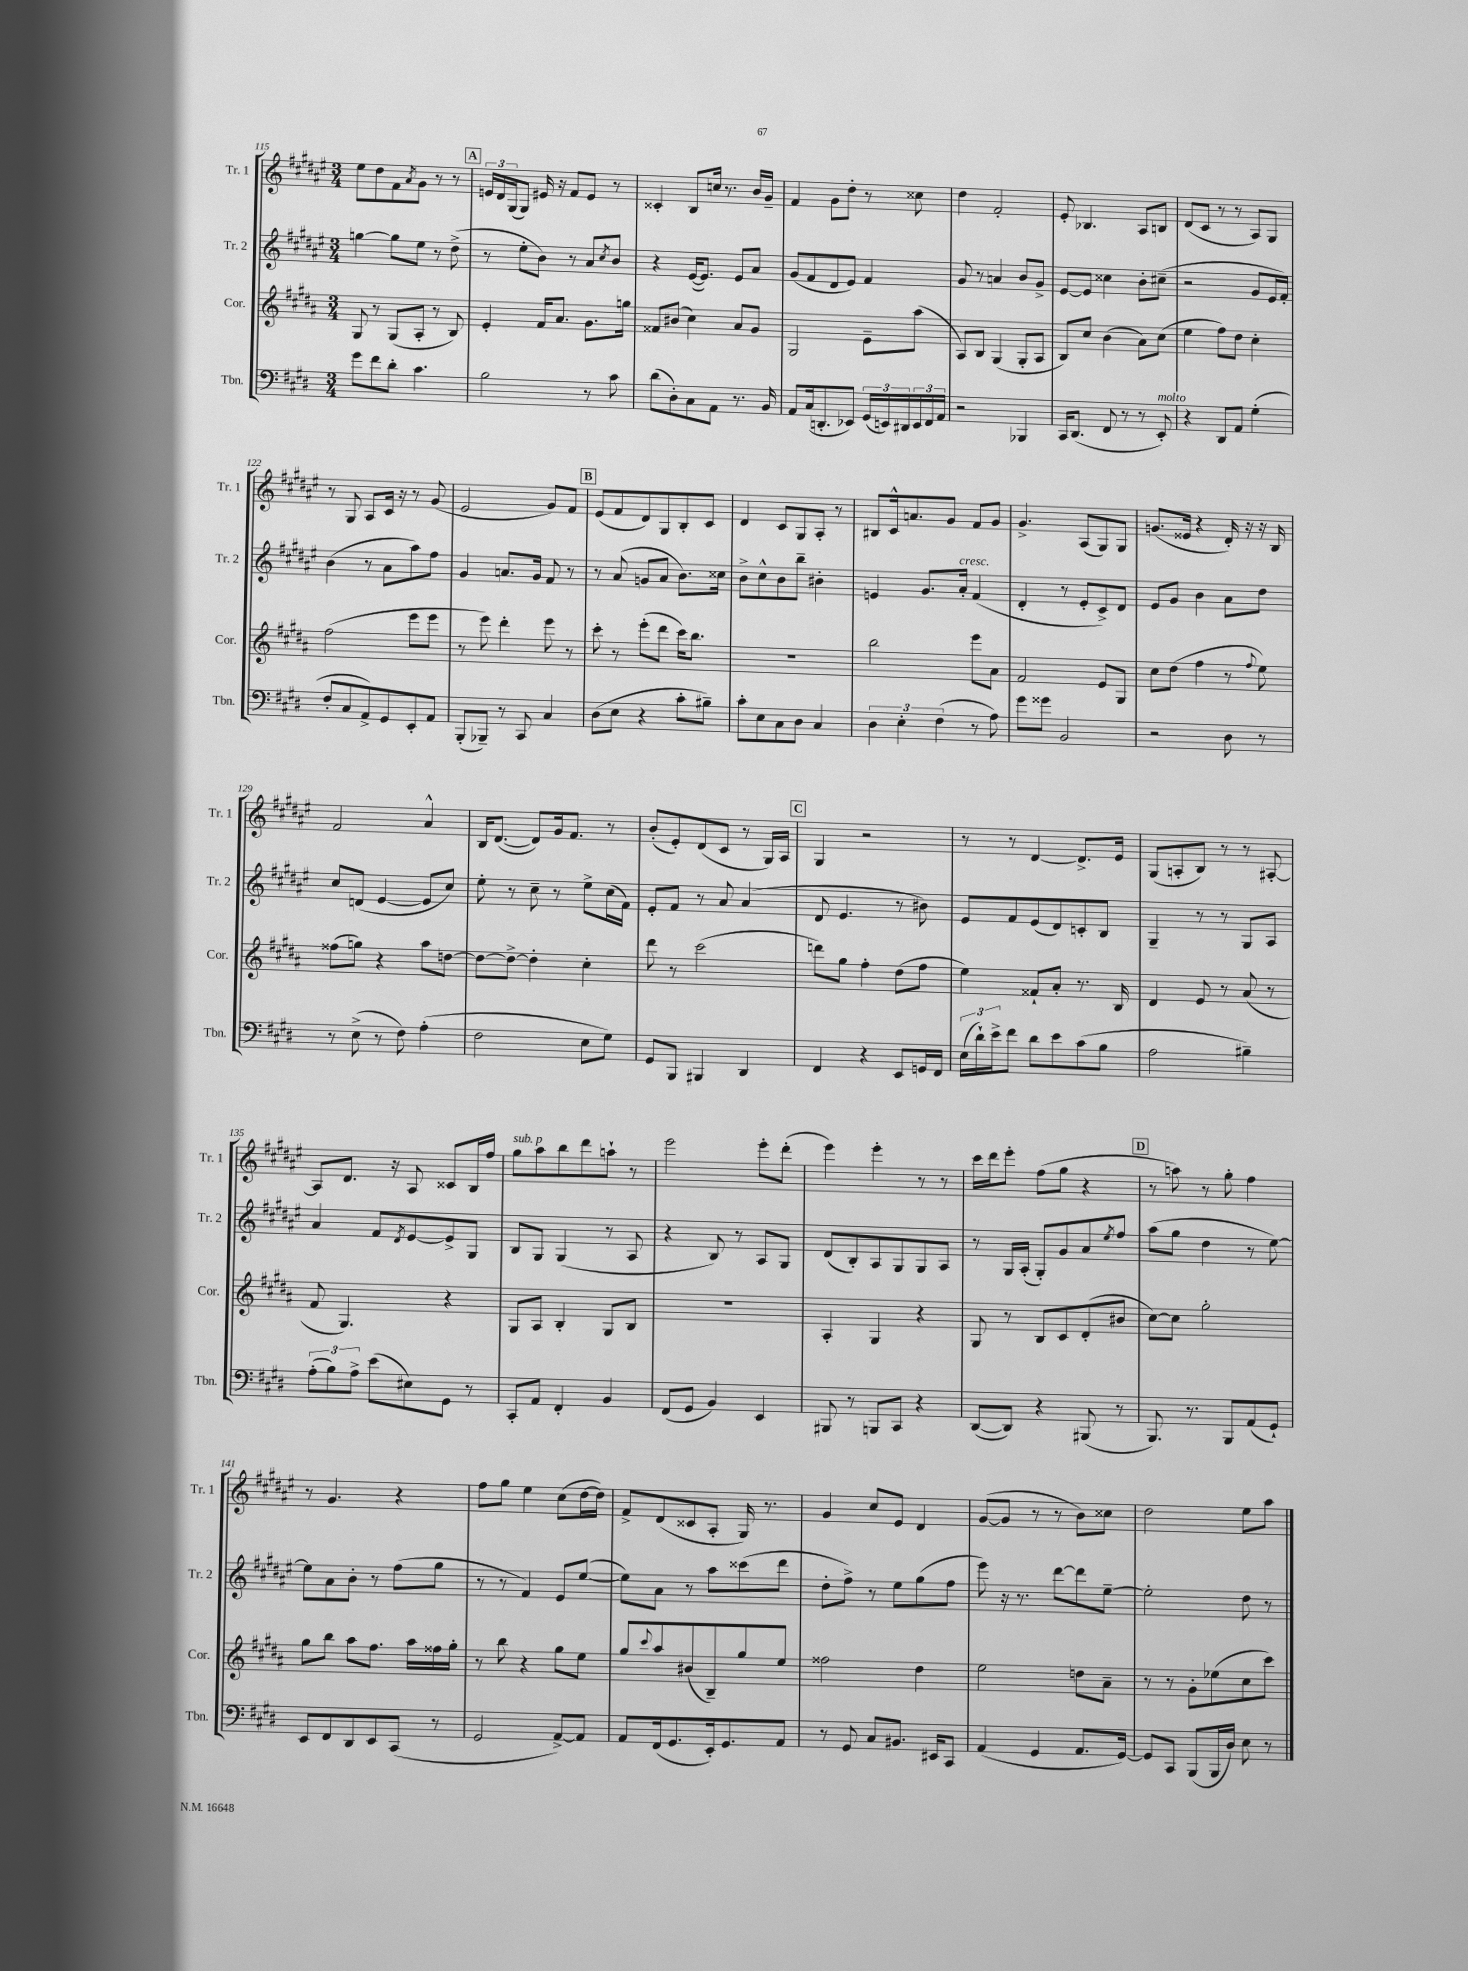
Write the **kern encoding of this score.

**kern	**kern	**kern	**kern
*staff4	*staff3	*staff2	*staff1
*clefF4	*clefG2	*clefG2	*clefG2
*k[f#c#g#d#]	*k[f#c#g#d#a#]	*k[f#c#g#d#a#e#]	*k[f#c#g#d#a#e#]
*M3/4	*M3/4	*M3/4	*M3/4
8g#	8G#	[4gg	8ee#
8f#	8r	.	8dd#
8d#'	(8G#	8gg]	8f#
.	.	.	8qa#
4.c#	8A#'	8ee#	8g#
.	8r	8r	8r
.	8B)	(8dd#^	8r
=	=	=	=
2B	4e'	8r	24e
.	.	.	24d#
.	.	.	(24G#
.	.	8ee#'	8G#)
.	16f#	8b)	16e#
.	8.a#	.	16r
.	.	8r	8f#
8r	8.g#	8a#	8e#
.	.	8qcc#	.
8c#	.	8b	8r
.	16gg	.	.
=	=	=	=
(8d#	8f##	4r	4c##'
8D#')	(8b#	.	.
8C#	4cc#)	([16e#	8B
.	.	8.e#])	.
8AA	.	.	16cc
.	.	.	8.r
8.r	8a#	8e#	.
.	8g#	8a#	16b
16BB	.	.	16g#~
=	=	=	=
8AA	2G#	(8g#	4f#
(16C#	.	8f#	.
8.DD'	.	.	.
.	.	8d#	8g#
8EE-)	.	8e#)	8dd#'
(24GG#	8e~	4f#	8r
24EE)	.	.	.
24DD#	.	.	.
24EE	(8aa#	.	8cc##
24FF#	.	.	.
24AA	.	.	.
=	=	=	=
2r	8A#)	8g#	4dd#
.	8B	8r	.
.	(4G#	4a	2f#'
4BBB-	8G#'	8b	.
.	8A#	8g#^	.
=	=	=	=
16CC#	8B)	[8e#	8e#'
(8.DD#	.	.	.
.	8cc#	8e#]	4.B-
8FF#	(4b	4cc##	.
8r	.	.	.
8r	8a#)	8b'	8A#
8EE')	(8cc#	(8cc#~	8B
=	=	=	=
4r	4ee	2r	(8d#
.	.	.	8c#
8DD#	8ff#)	.	8r
8AA	8dd#	.	8r
(4G#'	4cc#'	8g#	8A#)
.	.	16e#	8G#
.	.	16f#')	.
=	=	=	=
8F#'	(2ff#	(4b	8r
8C#	.	.	8G#
8AA^)	.	8r	8A#
8GG#	.	8a#	16c#
.	.	.	16r
8EE'	8eee	8aa#)	8r
8AA	8eee	8ff#	(8g#
=	=	=	=
(8BBB'	8r	4g#	2e#
8BBB-~)	8eee)	.	.
8r	4ddd#'	8.a	.
8CC#	.	.	.
.	.	16g#	.
4C#	8eee	8f#	8g#)
.	8r	8r	8f#
=	=	=	=
(8D#	8ccc#'	8r	(8e#
8E	8r	(8a#	8f#
4r	(8eee'	8g	8d#)
.	8ddd#	8a#	8G#
8c#'	16ccc#)	8.b)	8B'
.	8.bb	.	.
8B#~)	.	.	8c#
.	.	16cc##	.
=	=	=	=
8c#'	2.r	8b^	4d#
8E	.	8cc#^^	.
8C#	.	8b	8c#
8D#	.	8bb~	8G#
4C#	.	4b#'	8A#'
.	.	.	8r
=	=	=	=
6D#	2bb	4e	8B#
.	.	.	16c#^^
6E'	.	.	.
.	.	.	8.a
.	.	8.g#	.
(6F#	.	.	.
.	.	.	8g#
.	.	16a#'	.
8r	8eee	(4f#	8f#
8A)	8a#	.	8g#
=	=	=	=
8g#	2f#	4d#'	4.g#^
8g##	.	.	.
2BB	.	8r	.
.	.	8e#'	(8A#
.	8e	8c#^)	8G#)
.	8G#	8d#	8G#
=	=	=	=
2r	8cc#	8e#	(8.g
.	(8dd#	8g#	.
.	.	.	16e##
.	4ff#	4b	4r
8D#	8r	8a#	16d#')
.	.	.	16r
.	8qqff#	.	.
8r	8ee)	8dd#	16r
.	.	.	16B
=	=	=	=
8r	(8ff##	8cc#	2f#
(8E^	8gg)	(8d	.
8r	4r	[4e#	.
8F#)	.	.	.
(4A'	8aa#	8e#]	4a#^^
.	[8dd	8cc#)	.
=	=	=	=
2F#	8dd_	8ee#'	16B
.	.	.	([8.d#
.	8dd^_	8r	.
.	4dd']	8cc#~	8d#])
.	.	8r	16g#
.	.	.	8.f#
8E	4cc#'	8ee#^	.
8G#)	.	(16cc#	8r
.	.	16f#)	.
=	=	=	=
8GG#	8ddd#	8e#'	(8b'
8BBB	8r	8f#	8e#')
4BBB#	(2ccc#	8r	(8d#
.	.	8a#	8c#
4DD#	.	(4a#	8r
.	.	.	16G#)
.	.	.	16A#
=	=	=	=
4FF#	8ddd)	8d#	4G#
.	8gg#	4.e#	.
4r	4ff#'	.	2r
8EE	(8dd#	8r	.
16GG	8ff#	8b#)	.
16FF#	.	.	.
=	=	=	=
(24E	4ee)	8e#	8r
24d#`)	.	.	.
24e^	.	.	.
8f#	.	8f#	8r
8d#	8f##`	(8e#	[4d#
8e	8a#'	8d#)	.
(8c#	8.r	8c'	8.d#^]
8B	.	8B	.
.	16B	.	16e#
=	=	=	=
2A	4d#	4G#~	(8G#
.	.	.	8A'
.	8e	8r	8B)
.	8r	8r	8r
4B#~)	(8a#	8G#	8r
.	8r	8A#	[8A#'
=	=	=	=
(12A'	8f#	4a#	8A#]
12B)	.	.	.
.	4.G#)	.	8.d#
12A^	.	.	.
(8e	.	8f#	.
.	.	.	16r
.	.	8qd#	.
8E#)	.	[8e#	8A#
8GG#	4r	8e#^]	8c##
8r	.	8G#	16B
.	.	.	16ff#
=	=	=	=
8CC#'	8G#	8B	8gg#
8AA	8A#	8G#	8aa#
4FF#'	4B'	(4G#	8bb
.	.	.	8ddd#
4BB	8G#	8r	8aa`
.	8B	8A#	8r
=	=	=	=
(8FF#	2.r	4r	2eee#
8GG#	.	.	.
4BB)	.	8B)	.
.	.	8r	.
4EE	.	8A#	8eee#'
.	.	8G#	(8ddd#'
=	=	=	=
8BBB#	4A#'	(8d#	4eee#)
8r	.	8B')	.
8BBB	4G#	8A#	4eee#'
8CC#	.	8G#	.
4r	4r	8G#	8r
.	.	8A#	8r
=	=	=	=
([8DD#	8G#	8r	16ccc#
.	.	.	16ddd#
8DD#])	8r	16G#	8eee#'
.	.	(16A#'	.
4r	8B	8G#')	(8ff#
.	8c#	8g#	8gg#
(8BBB#	(8d#'	8a#	4r
.	.	8qee#	.
8r	8b#	8ff#	.
=	=	=	=
8.BBB)	[8cc#)	(8aa#	8r
.	8cc#]	8gg#	8aa)
8.r	.	.	.
.	2gg#'	4dd#	8r
8BBB	.	.	8gg#'
(8AA	.	8r	4ff#
8GG#`)	.	[8ee#)	.
=	=	=	=
8EE	8gg#	8ee#]	8r
8FF#	8bb	8a#	4.g#
8DD#	8aa#	8b'	.
8EE	8.ff#	8r	.
(8CC#	.	(8ff#	4r
.	16aa#	.	.
8r	16ff##	8gg#	.
.	16gg#'	.	.
=	=	=	=
2GG#	8r	8r	8ff#
.	8bb	8r	8gg#
.	4r	4f#)	4ee#
[8AA^)	8gg#	8e#	(8cc#
8AA]	8ee	([8ee#	[16dd#
.	.	.	16dd#])
=	=	=	=
8AA	8gg#	8ee#])	8f#^
.	8qqccc#	.	.
(16FF#	8aa#	8a#	(8d#
8.GG#	.	.	.
.	(8b#	8r	8c##
16EE')	8B~)	8aa#	8A#'
8.GG#	.	.	.
.	8gg#	(8ccc##	16G#)
.	.	.	8.r
8AA	8ee	8ddd#	.
=	=	=	=
8r	2ff##	8dd#'	4g#
8GG#	.	8ff#^)	.
8C#	.	8r	8cc#
8.BB#	.	8ee#	8e#
.	4dd#	(8gg#	4d#
16EE#	.	.	.
8CC#	.	8ff#	.
=	=	=	=
(4AA	2ee	8eee#)	([8g#
.	.	16r	8g#]
.	.	8.r	.
4GG#	.	.	8r
.	.	[8ddd#	8r
8.AA	8dd	8ddd#]	8b)
.	8a#~	[8ee#~	8cc##
[16GG#)	.	.	.
=	=	=	=
8GG#]	8r	2ee#']	2dd#
8CC#	8r	.	.
(8BBB	8g#'	.	.
16BBB	(8ee-	.	.
16D#)	.	.	.
8E	8cc#	8dd#	8ee#
8r	8ccc#)	8r	8aa#
==	==	==	==
*-	*-	*-	*-
